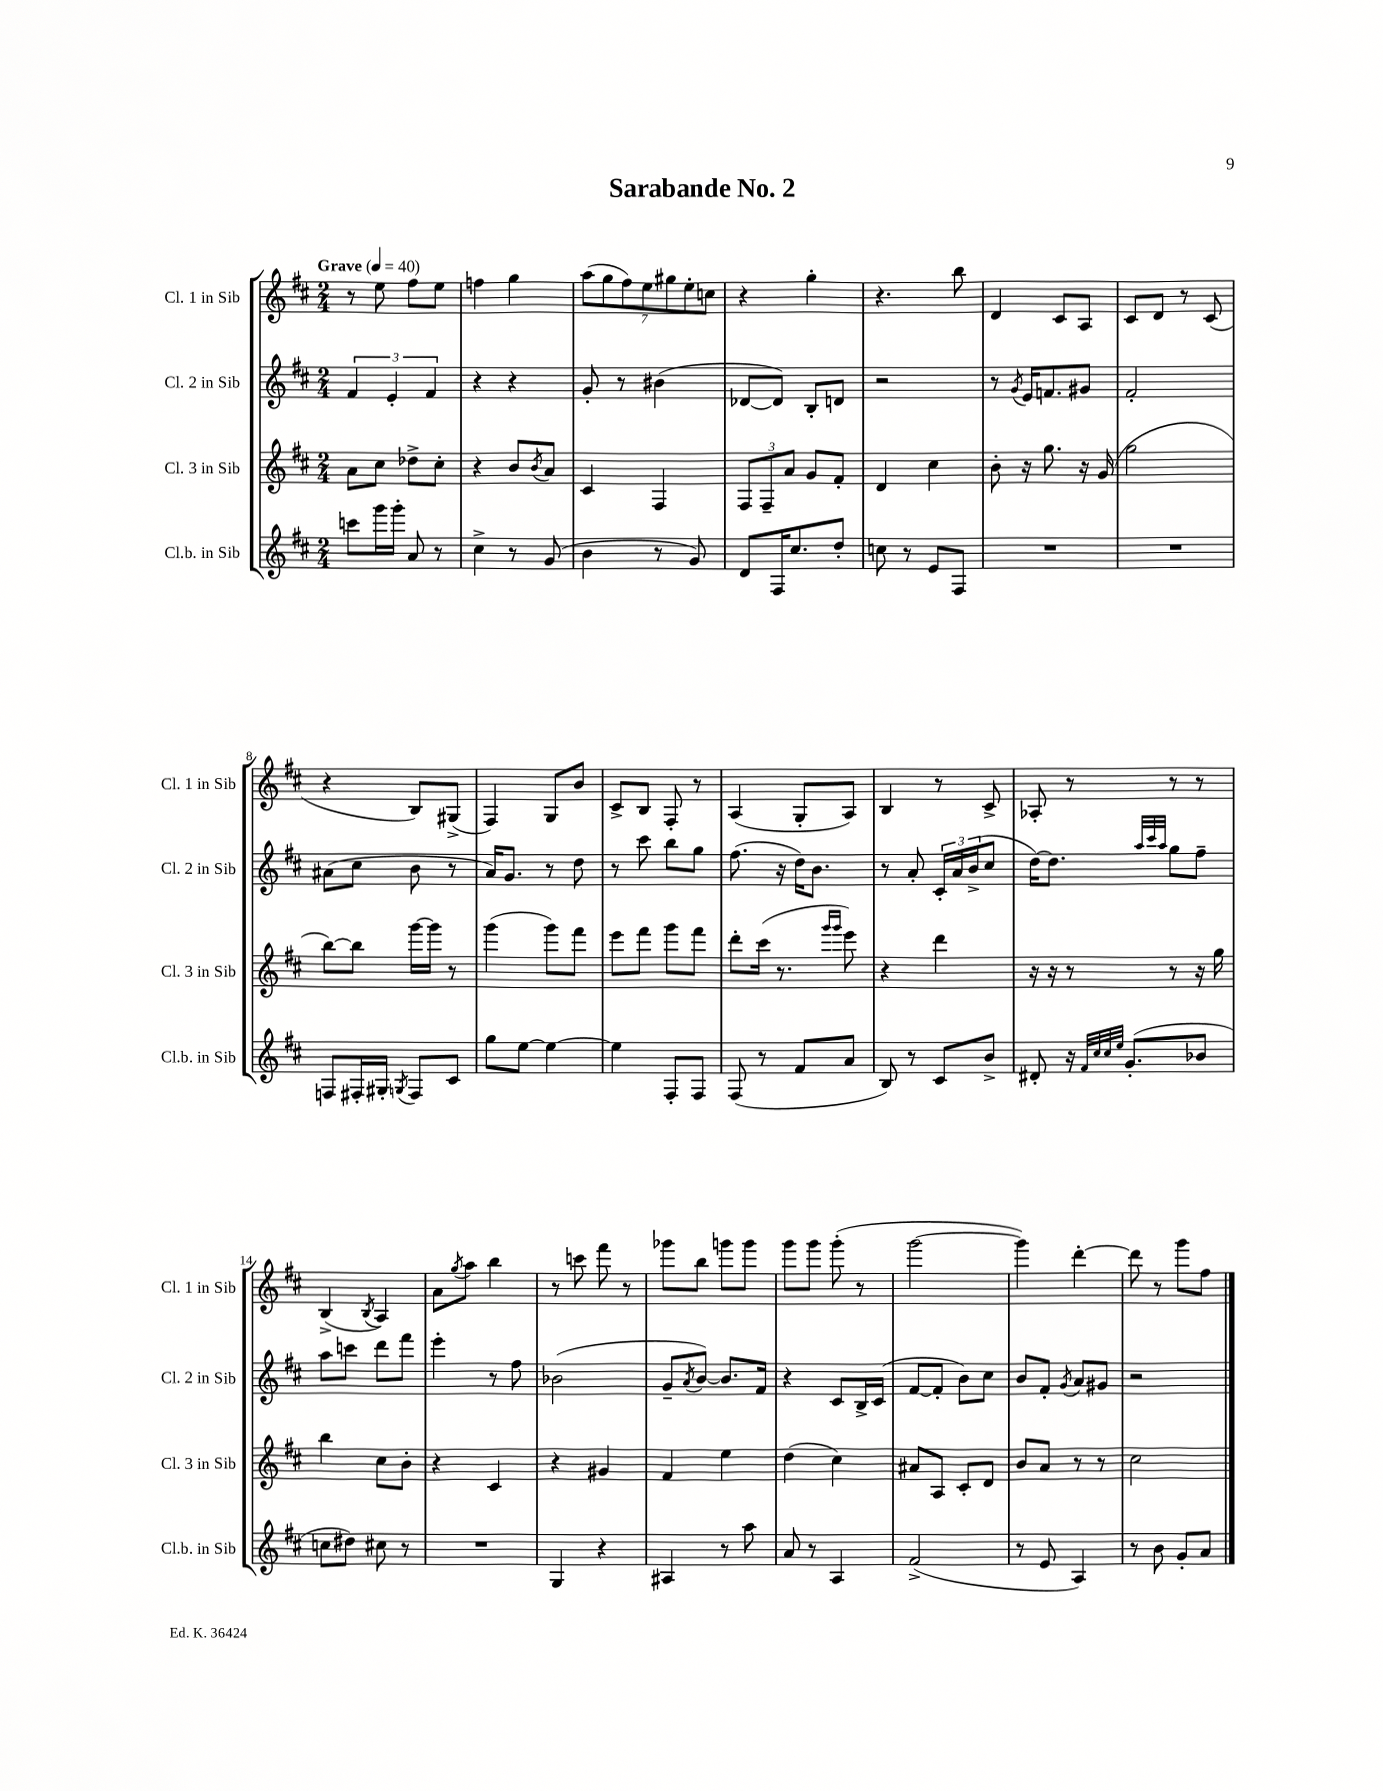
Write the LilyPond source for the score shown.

\header { title = "Sarabande No. 2" }
<<
\new StaffGroup <<
\new Staff = "s0" \with { instrumentName = "Cl. 1 in Sib" shortInstrumentName = "Cl. 1 in Sib" } {
    \clef treble \key d \major \numericTimeSignature \time 2/4 \tempo "Grave" 4 = 40
    r8 e''8 fis''8 e''8 |
    f''4 g''4 |
    \tuplet 7/4 { a''8( g''8 fis''8) e''8 gis''8 e''8-. c''8 } |
    r4 g''4-. |
    r4. b''8 |
    d'4 cis'8 a8 |
    cis'8 d'8 r8 cis'8( |
    r4 b8) gis8->( |
    fis4) g8 b'8 |
    cis'8-> b8 fis8-. r8 |
    a4( g8-. a8) |
    b4 r8 cis'8-> |
    aes8-. r8 r8 r8 |
    b4->( \acciaccatura { b8 } a4) |
    a'8 \acciaccatura { g''8 } a''8 b''4 |
    r8 c'''8 fis'''8 r8 |
    ges'''8 b''8 g'''8 g'''8 |
    g'''8 g'''8 g'''8-.( r8 |
    g'''2~ |
    g'''4) d'''4~-. |
    d'''8 r8 g'''8 fis''8 \bar "|." |
}
\new Staff = "s1" \with { instrumentName = "Cl. 2 in Sib" shortInstrumentName = "Cl. 2 in Sib" } {
    \clef treble \key d \major \numericTimeSignature \time 2/4
    \tuplet 3/2 { fis'4 e'4-. fis'4 } |
    r4 r4 |
    g'8-. r8 bis'4( |
    des'8~ des'8) b8-. d'8 |
    r2 |
    r8 \acciaccatura { g'8 } e'16 f'8. gis'8 |
    fis'2-. |
    ais'8( cis''8 b'8 r8 |
    a'16) g'8. r8 d''8 |
    r8 cis'''8 b''8 g''8 |
    fis''8.( r16 d''16) b'8. |
    r8 a'8-. \tuplet 3/2 { cis'16-. a'16 b'16->( } cis''8 |
    d''16~) d''8. \grace { a''32 cis'''32 a''32 } g''8 fis''8-- |
    a''8 c'''8 d'''8 fis'''8 |
    e'''4-. r8 fis''8 |
    bes'2( |
    g'8-- \acciaccatura { a'8 } b'8~) b'8. fis'16 |
    r4 cis'8 b16-> cis'16( |
    fis'8~ fis'8-. b'8) cis''8 |
    b'8 fis'8-. \acciaccatura { g'8 } a'8 gis'8 |
    r2 \bar "|." |
}
\new Staff = "s2" \with { instrumentName = "Cl. 3 in Sib" shortInstrumentName = "Cl. 3 in Sib" } {
    \clef treble \key d \major \numericTimeSignature \time 2/4
    a'8 cis''8 des''8-> cis''8-. |
    r4 b'8 \acciaccatura { b'8 } a'8 |
    cis'4 fis4 |
    \tuplet 3/2 { fis8 fis8-- a'8 } g'8 fis'8-. |
    d'4 cis''4 |
    b'8-. r16 g''8. r16 g'16( |
    g''2 |
    b''8~) b''8 g'''16~ g'''16 r8 |
    g'''4( g'''8) fis'''8 |
    e'''8 fis'''8 g'''8 fis'''8 |
    d'''8-. cis'''16( r8. \grace { g'''16 g'''16 } e'''8) |
    r4 d'''4 |
    r16 r16 r8 r8 r16 g''16 |
    b''4 cis''8 b'8-. |
    r4 cis'4 |
    r4 gis'4 |
    fis'4 e''4 |
    d''4( cis''4) |
    ais'8 a8 cis'8-. d'8 |
    b'8 a'8 r8 r8 |
    cis''2 \bar "|." |
}
\new Staff = "s3" \with { instrumentName = "Cl.b. in Sib" shortInstrumentName = "Cl.b. in Sib" } {
    \clef treble \key d \major \numericTimeSignature \time 2/4
    c'''8 g'''16 g'''16-. a'8 r8 |
    cis''4-> r8 g'8( |
    b'4 r8 g'8) |
    d'8 fis16 cis''8. d''8-. |
    c''8 r8 e'8 fis8 |
    R2 |
    R2 |
    f8 fis16-. gis16-. \acciaccatura { g8 } fis8 cis'8 |
    g''8 e''8~ e''4~ |
    e''4 fis8-. fis8 |
    fis8( r8 fis'8 a'8 |
    b8) r8 cis'8 b'8-> |
    dis'8-. r16 \grace { fis'32 cis''32 cis''32 e''32 } g'8.-.( bes'8 |
    c''8 dis''8) cis''8 r8 |
    R2 |
    g4 r4 |
    ais4 r8 a''8 |
    a'8 r8 a4 |
    fis'2->( |
    r8 e'8 a4) |
    r8 b'8 g'8-. a'8 \bar "|." |
}
>>
>>
